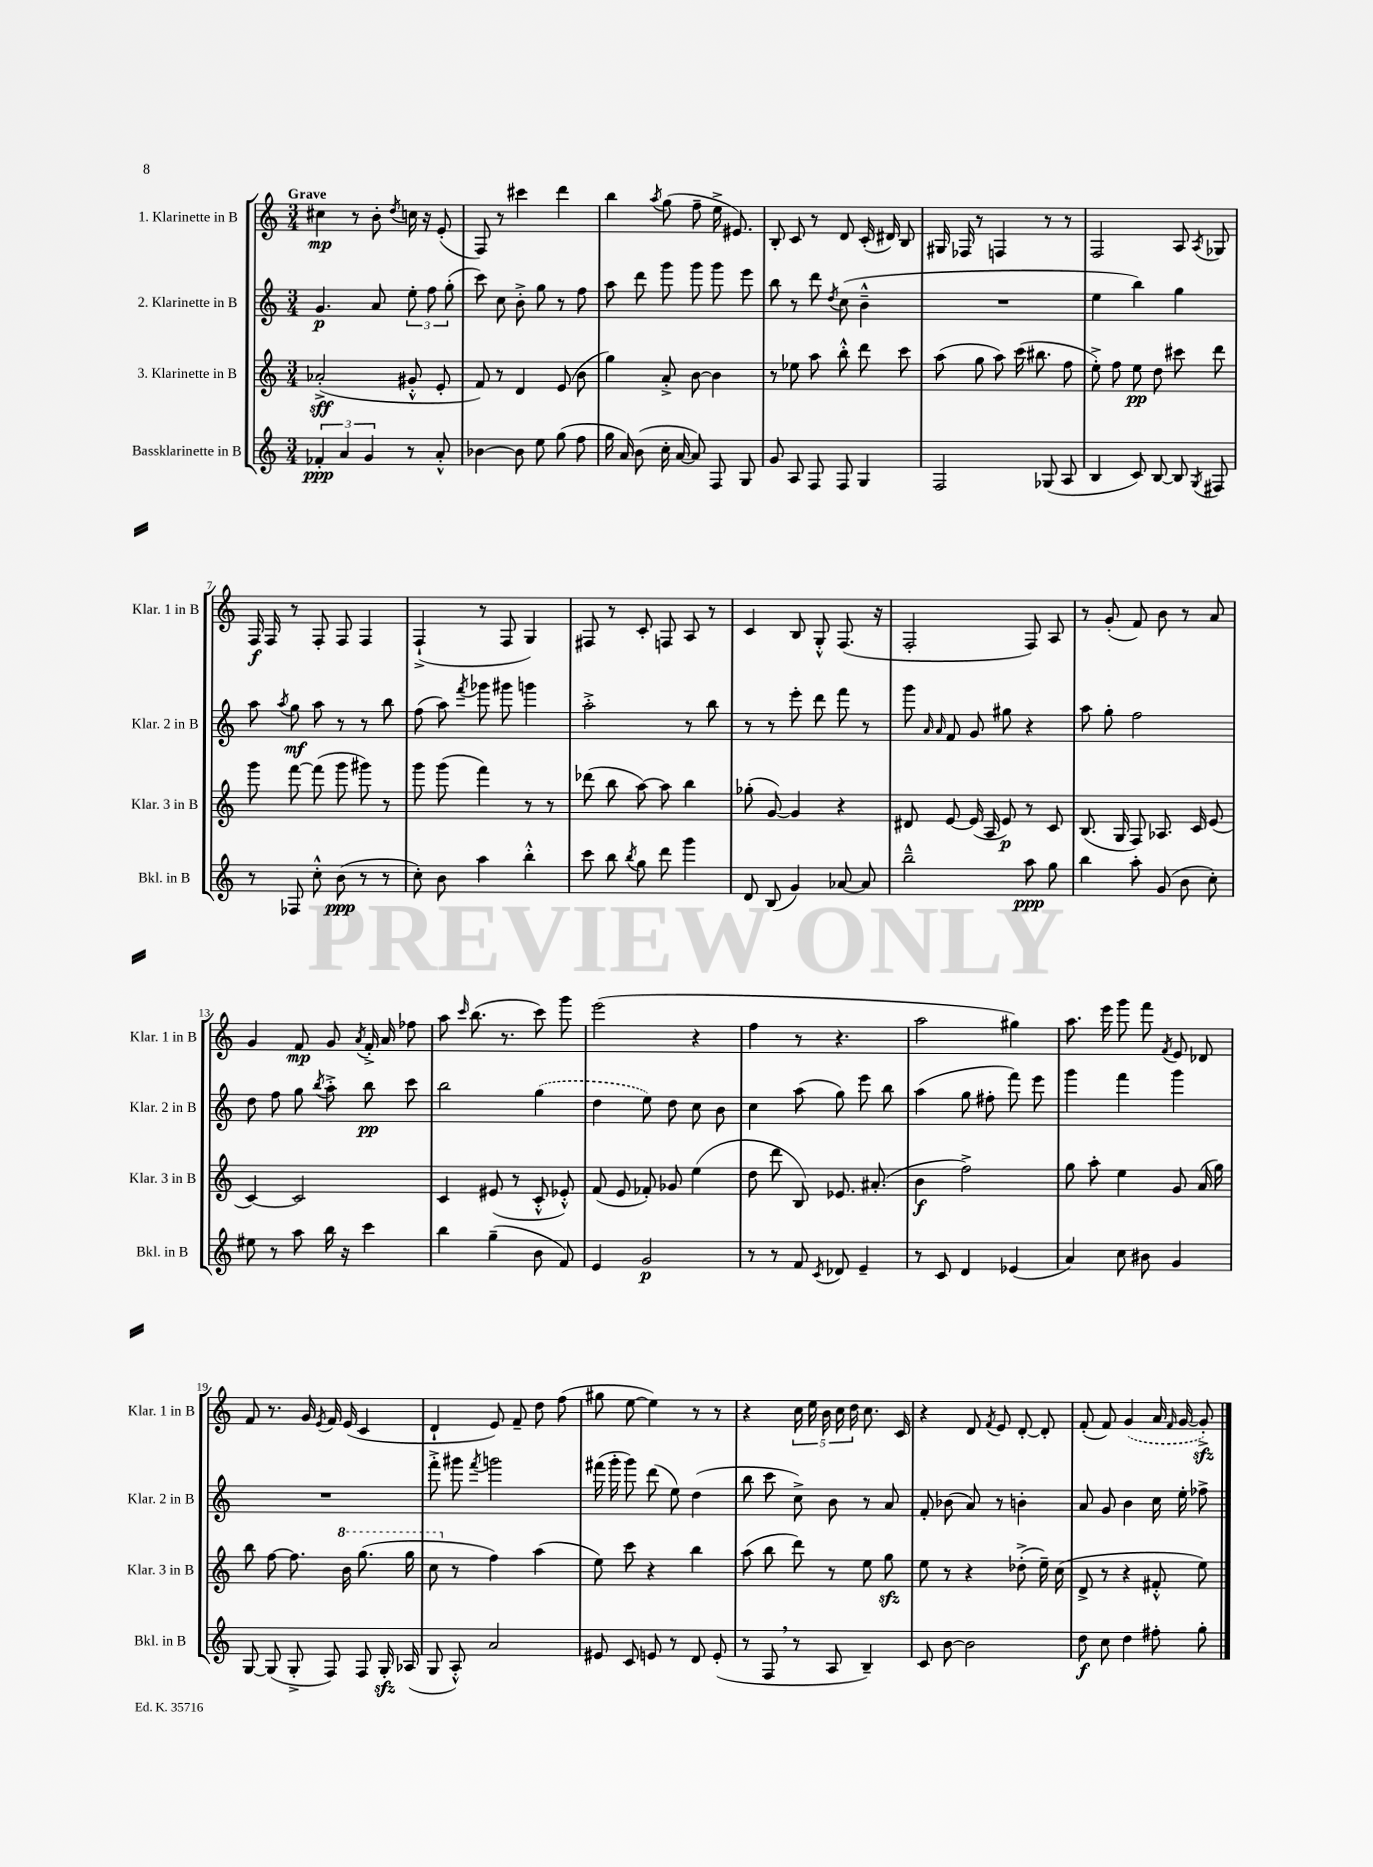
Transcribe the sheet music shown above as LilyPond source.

<<
\new StaffGroup <<
\new Staff = "s0" \with { instrumentName = "1. Klarinette in B" shortInstrumentName = "Klar. 1 in B" } {
    \clef treble \key c \major \numericTimeSignature \time 3/4 \tempo "Grave"
    \autoBeamOff cis''4\mp r8 b'8-. \acciaccatura { d''8 } c''16 r16 e'8-.( |
    f8) r8 cis'''4 d'''4 |
    b''4 \acciaccatura { a''8 } g''8( f''8-- e''16-> eis'8.) |
    b8-. c'8 r8 d'8 c'16-.( dis'16) b8 |
    gis16 fes16 r8 f4 r8 r8 |
    f2 a8 \acciaccatura { a8 } ges8 |
    f16\f f16 r8 f8-. f8 f4 |
    f4-!->( r8 f8 g4) |
    fis8 r8 c'8-. f8 a8 r8 |
    c'4 b8 g8-.-^ f8.( r16 |
    f2-. f8) a8 |
    r8 g'8-.( f'8) b'8 r8 a'8 |
    g'4 f'8\mp g'8 \acciaccatura { a'8 } f'16-.-> a'16 fes''8 |
    a''8 \grace { c'''16 } b''8.( r8. c'''8) g'''8 |
    e'''2( r4 |
    f''4 r8 r4. |
    a''2 gis''4) |
    a''8. e'''16 g'''8 f'''8 \acciaccatura { f'8 } e'8 des'8 |
    f'8 r8. g'16 \acciaccatura { e'8 } f'16 e'16( c'4 |
    d'4-! e'8) f'8-- d''8 f''8( |
    gis''8 e''8~ e''4) r8 r8 |
    r4 \tuplet 5/4 { c''16 e''16 b'16 c''16 d''16 } c''8. c'16 |
    r4 d'8 \acciaccatura { f'8 } e'8 d'8~-. d'8-. |
    f'8-.( f'8) \once \slurDashed g'4( a'16 \grace { f'16 } g'16~ g'8-.->\sfz) \bar "|." |
}
\new Staff = "s1" \with { instrumentName = "2. Klarinette in B" shortInstrumentName = "Klar. 2 in B" } {
    \clef treble \key c \major \numericTimeSignature \time 3/4
    \autoBeamOff g'4.\p a'8 \tuplet 3/2 { e''8-. f''8 g''8-.( } |
    c'''8) c''8 b'8-.-> g''8 r8 f''8 |
    a''8 d'''8 g'''8 g'''8 g'''8 e'''8 |
    b''8 r8 d'''8 \acciaccatura { d''8 } c''8( b'4---^ |
    R2. |
    e''4 b''4) g''4 |
    a''8 \acciaccatura { a''8 } g''8\mf a''8 r8 r8 b''8 |
    f''8( a''8) \acciaccatura { f'''8 } ges'''8 gis'''8 g'''4 |
    a''2-.-> r8 b''8 |
    r8 r8 e'''8-. d'''8 f'''8 r8 |
    g'''8 \grace { a'16 a'16 } f'8 g'8 gis''8 r4 |
    a''8 g''8-. f''2 |
    d''8 f''8 g''8 \acciaccatura { b''8 } a''8-.-> b''8\pp c'''8 |
    b''2 \once \slurDashed g''4( |
    d''4 e''8) d''8 c''8 b'8 |
    c''4 a''8( g''8) e'''8 b''8 |
    a''4( g''8 fis''8-. f'''8) e'''8 |
    g'''4 f'''4 g'''4 |
    R2. |
    f'''8-.-> gis'''8 \acciaccatura { f'''8 } g'''2 |
    fis'''16( g'''16-. g'''8) d'''8( e''8) d''4( |
    b''8 c'''8 c''8->) b'8 r8 a'8 |
    f'8-. bes'8( a'8) r8 b'4-. |
    a'8 g'8 b'4 c''16 e''16-. fes''8-> \bar "|." |
}
\new Staff = "s2" \with { instrumentName = "3. Klarinette in B" shortInstrumentName = "Klar. 3 in B" } {
    \clef treble \key c \major \numericTimeSignature \time 3/4
    \autoBeamOff aes'2-.->\sff( gis'8-.-^ e'8-. |
    f'8) r8 d'4 e'8( b'8 |
    g''4) a'8-.-> b'8~ b'4 |
    r8 ees''8 a''8 b''8-.-^ d'''8 c'''8 |
    a''8( g''8 a''8) c'''16( bis''8. f''8 |
    e''8-.->) f''8 e''8\pp d''8 cis'''8 d'''8 |
    g'''8 f'''8~ f'''8( g'''8 gis'''8) r8 |
    g'''8 g'''8( f'''4) r8 r8 |
    des'''8( b''8 a''8~) a''8 b''4 |
    ges''8-.( g'8~) g'4 r4 |
    dis'8 e'8~ e'16( a16 e'8\p) r8 c'8 |
    b8.( g16 f8) aes8. c'16 e'8( |
    c'4~) c'2 |
    c'4 eis'8( r8 c'8-.-^ ees'8-.-^) |
    f'8( e'8 fes'8-.) ges'8 e''4( |
    d''8 d'''8 b8) ees'8. ais'8.-.( |
    b'4\f f''2->) |
    g''8 a''8-. e''4 g'8 a'16( g''16) |
    b''8 f''8~ f''8. \ottava #1 b''16 g'''8.( g'''16 |
    c'''8 \ottava #0 r8 f''4) a''4( |
    e''8) c'''8 r4 b''4 |
    a''8( b''8 d'''8) r8 e''8 g''8\sfz |
    e''8 r8 r4 des''8-.->( e''16--) c''16( |
    d'8-> r8 r4 fis'8-.-^ e''8) \bar "|." |
}
\new Staff = "s3" \with { instrumentName = "Bassklarinette in B" shortInstrumentName = "Bkl. in B" } {
    \clef treble \key c \major \numericTimeSignature \time 3/4
    \autoBeamOff \tuplet 3/2 { fes'4-.\ppp a'4 g'4 } r8 a'8-.-^ |
    bes'4~ bes'8 e''8 g''8( f''8 |
    g''16 a'16) b'8( c''16-. a'16~ a'8) f8 g8 |
    g'8 a8 f8 f8 g4 |
    f2 ges8( a8 |
    b4 c'8) b8~ b8 \acciaccatura { g8 } fis8 |
    r8 fes8 c''8-.-^ b'8\ppp( r8 r8 |
    c''8-.) b'8 a''4 b''4-.-^ |
    c'''8 b''8 \acciaccatura { b''8 } g''8 d'''8 g'''4 |
    d'8 b8( g'4) aes'8~ aes'8 |
    b''2---^ a''8\ppp g''8 |
    b''4 a''8-. g'8( b'8 c''8-.) |
    eis''8 r8 a''8 b''16 r16 c'''4 |
    b''4 g''4--( b'8 f'8) |
    e'4 g'2\p |
    r8 r8 f'8 \acciaccatura { c'8 } des'8 e'4-- |
    r8 c'8 d'4 ees'4( |
    a'4) c''8 bis'8 g'4 |
    g8~ g8( g8-.-> f8) f8 g16-.\sfz aes16( |
    g8 a8-.-^) a'2 |
    eis'8 c'8 e'8 r8 d'8 e'8-.( |
    r8 f8 \breathe r8 a8 b4--) |
    c'8 b'8~ b'2 |
    d''8\f c''8 d''4 fis''8-. g''8-. \bar "|." |
}
>>
>>
